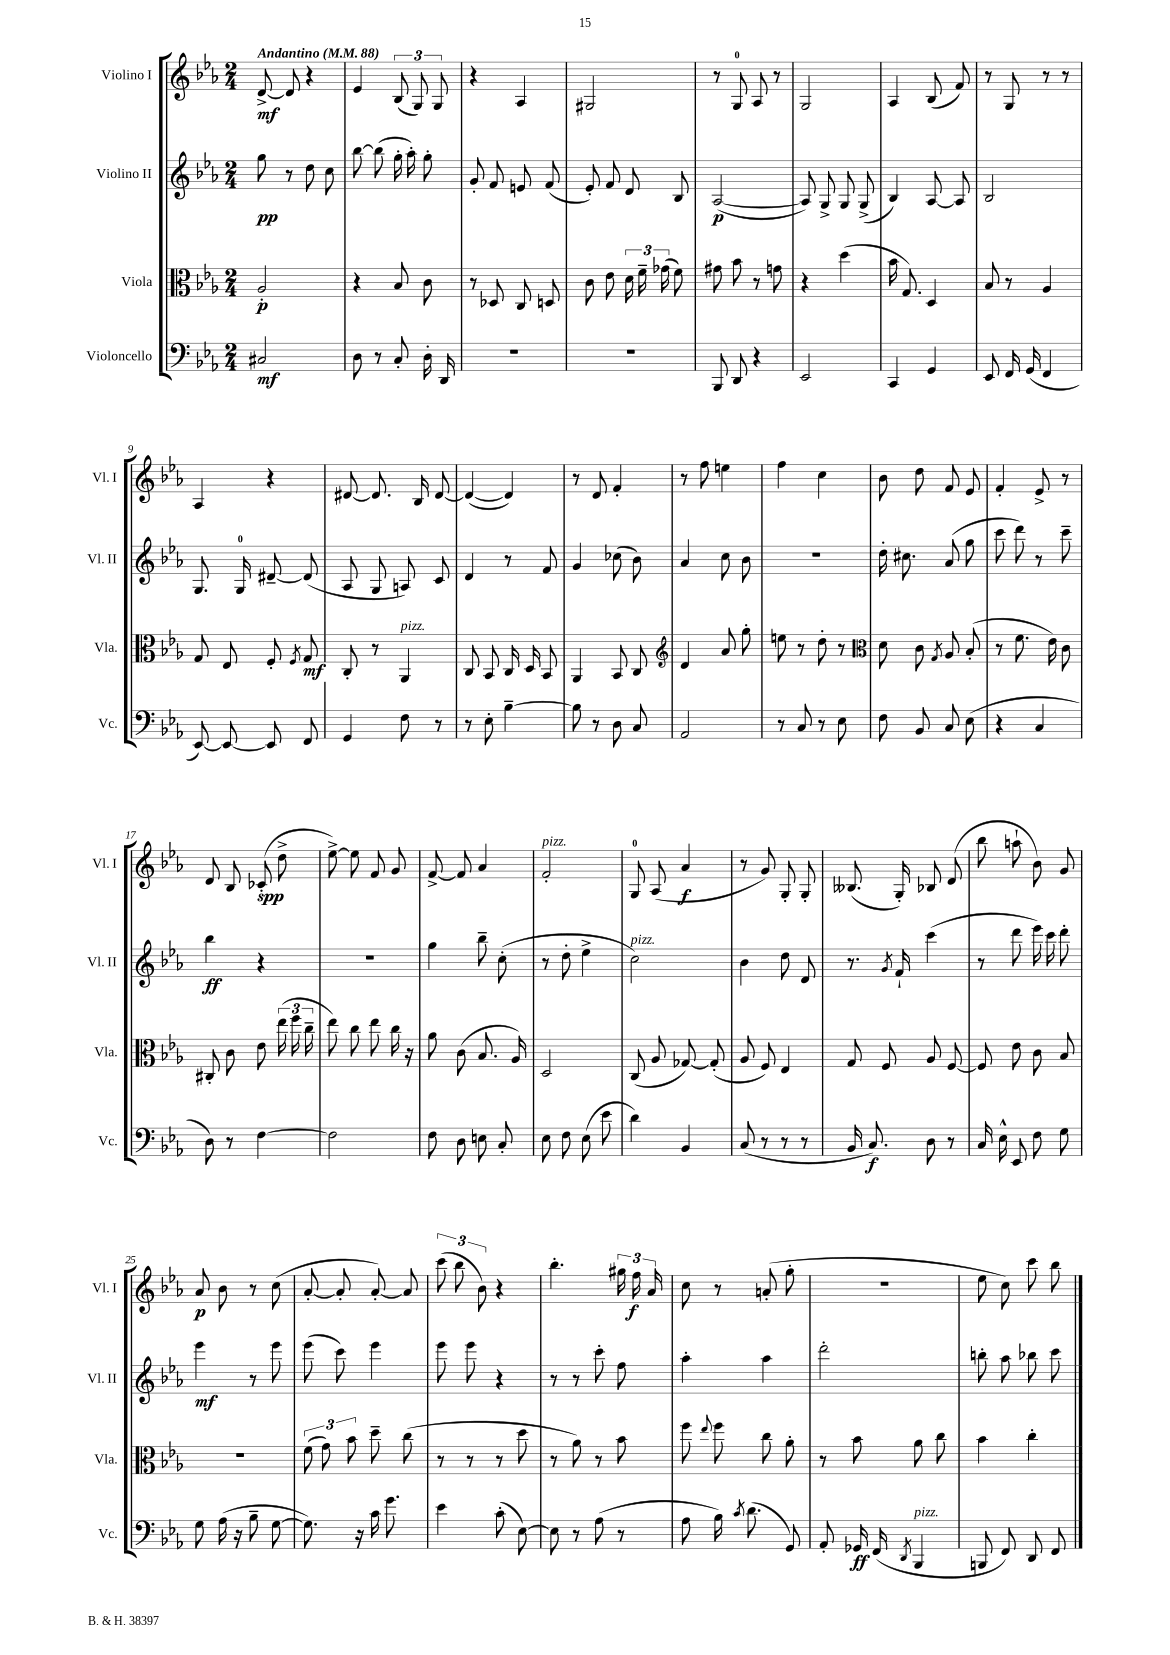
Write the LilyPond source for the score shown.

<<
\new StaffGroup <<
\new Staff = "s0" \with { instrumentName = "Violino I" shortInstrumentName = "Vl. I" } {
    \clef treble \key ees \major \numericTimeSignature \time 2/4 \tempo "Andantino" 4 = 88
    \autoBeamOff d'8~->\mf d'8 r4 |
    ees'4 \tuplet 3/2 { bes8( g8) g8 } |
    r4 aes4 |
    gis2 |
    r8 g8-0 aes8 r8 |
    g2 |
    aes4 bes8( f'8) |
    r8 g8 r8 r8 |
    aes4 r4 |
    dis'8~ dis'8. bes16 dis'8~ |
    dis'4~( dis'4) |
    r8 d'8 f'4-. |
    r8 f''8 e''4 |
    f''4 c''4 |
    bes'8 d''8 f'8 ees'8 |
    f'4-. ees'8-> r8 |
    d'8 bes8 ces'8-.\spp( d''8-> |
    ees''8~->) ees''8 f'8 g'8 |
    f'8~-> f'8 aes'4 |
    f'2-.^\markup { \italic "pizz." } |
    g8-0 aes8( aes'4\f |
    r8 g'8) g8-. g8-. |
    beses8.( g16-.) bes8 d'8( |
    bes''8 a''8-! bes'8) g'8 |
    aes'8\p bes'8 r8 c''8( |
    aes'8~-. aes'8-. aes'8~-.) aes'8 |
    \tuplet 3/2 { c'''8( bes''8 bes'8) } r4 |
    bes''4.-. \tuplet 3/2 { gis''16 f''16\f aes'16 } |
    c''8 r8 a'8-.( g''8-. |
    R2 |
    ees''8 c''8) c'''8 bes''8 \bar "|." |
}
\new Staff = "s1" \with { instrumentName = "Violino II" shortInstrumentName = "Vl. II" } {
    \clef treble \key ees \major \numericTimeSignature \time 2/4
    \autoBeamOff g''8\pp r8 d''8 c''8 |
    bes''8~ bes''8( g''16-. aes''16-.) g''8-. |
    g'8-. f'8 e'8 f'8( |
    ees'8-.) f'8 d'8 bes8 |
    aes2~\p( |
    aes8) g8-> g8 g8->( |
    bes4) aes8~ aes8 |
    bes2 |
    g8. g16-0 dis'8~-- dis'8( |
    aes8 g8 a8) c'8 |
    d'4 r8 f'8 |
    g'4 ces''8( bes'8) |
    aes'4 c''8 bes'8 |
    R2 |
    d''16-. cis''8. aes'8( g''8 |
    c'''8 d'''8) r8 c'''8-- |
    bes''4\ff r4 |
    r2 |
    g''4 bes''8-- c''8-.( |
    r8 d''8-. ees''4-> |
    c''2^\markup { \italic "pizz." }) |
    bes'4 d''8 d'8 |
    r8. \acciaccatura { g'8 } f'16-! c'''4( |
    r8 d'''8 ees'''16) c'''16 d'''8-. |
    ees'''4\mf r8 ees'''8 |
    ees'''8( c'''8) ees'''4 |
    ees'''8 ees'''8 r4 |
    r8 r8 c'''8-. f''8 |
    aes''4-. aes''4 |
    d'''2-. |
    b''8-. aes''8 bes''8 c'''8 \bar "|." |
}
\new Staff = "s2" \with { instrumentName = "Viola" shortInstrumentName = "Vla." } {
    \clef alto \key ees \major \numericTimeSignature \time 2/4
    \autoBeamOff aes2-.\p |
    r4 bes8 c'8 |
    r8 des8 c8 d8 |
    c'8 ees'8 \tuplet 3/2 { d'16 f'16-- ges'16( } f'8) |
    gis'8 bes'8 r8 g'8 |
    r4 d''4( |
    bes'16 g8.) d4 |
    bes8 r8 aes4 |
    g8 ees8 f8-. \acciaccatura { f8 } g8\mf |
    c8-. r8 aes,4^\markup { \italic "pizz." } |
    c8 bes,8 c16 d16 bes,8 |
    aes,4 bes,8 c8 |
    \clef treble d'4 aes'8 g''8-. |
    e''8 r8 d''8-. r8 |
    \clef alto d'8 c'8 \acciaccatura { g8 } aes8 bes8-.( |
    r8 f'8. ees'16) c'8 |
    cis8-. c'8 ees'8 \tuplet 3/2 { ees''16( f''16 c''16-- } |
    ees''8) c''8 ees''8 c''16 r16 |
    aes'8 c'8( bes8. aes16) |
    d2 |
    c8( aes8 ges8~) ges8-.( |
    aes8 f8) ees4 |
    g8 f8 aes8 f8~ |
    f8 ees'8 c'8 bes8 |
    R2 |
    \tuplet 3/2 { f'8( g'8) bes'8 } d''8-- c''8( |
    r8 r8 r8 d''8 |
    r8 aes'8) r8 bes'8 |
    f''8 \appoggiatura { ees''8 } f''8 c''8 aes'8-. |
    r8 bes'8 aes'8 c''8 |
    bes'4 c''4-. \bar "|." |
}
\new Staff = "s3" \with { instrumentName = "Violoncello" shortInstrumentName = "Vc." } {
    \clef bass \key ees \major \numericTimeSignature \time 2/4
    \autoBeamOff cis2\mf |
    d8 r8 c8-. d16-. d,16 |
    R2 |
    R2 |
    bes,,8 d,8 r4 |
    ees,2 |
    c,4 g,4 |
    ees,8 f,16 g,16( f,4 |
    ees,8~) ees,8~ ees,8 f,8 |
    g,4 f8 r8 |
    r8 ees8-. bes4~-- |
    bes8 r8 d8 c8 |
    aes,2 |
    r8 c8 r8 ees8 |
    f8 bes,8 c8 ees8( |
    r4 c4 |
    d8) r8 f4~ |
    f2 |
    f8 d8 e8 c8-. |
    ees8 f8 ees8( ees'8 |
    d'4) bes,4 |
    c8( r8 r8 r8 |
    bes,16 c8.\f) d8 r8 |
    c16 ees16-^ ees,8 f8 g8 |
    g8 aes16( r16 bes8-- g8~ |
    g8.) r16 c'16 g'8. |
    ees'4 c'8-.( ees8~) |
    ees8 r8 aes8( r8 |
    aes8 bes16) \acciaccatura { c'8 } d'8.( g,8) |
    aes,8-. ges,16\ff f,16( \acciaccatura { d,8 } bes,,4^\markup { \italic "pizz." } |
    b,,8 f,8) d,8 f,8 \bar "|." |
}
>>
>>
